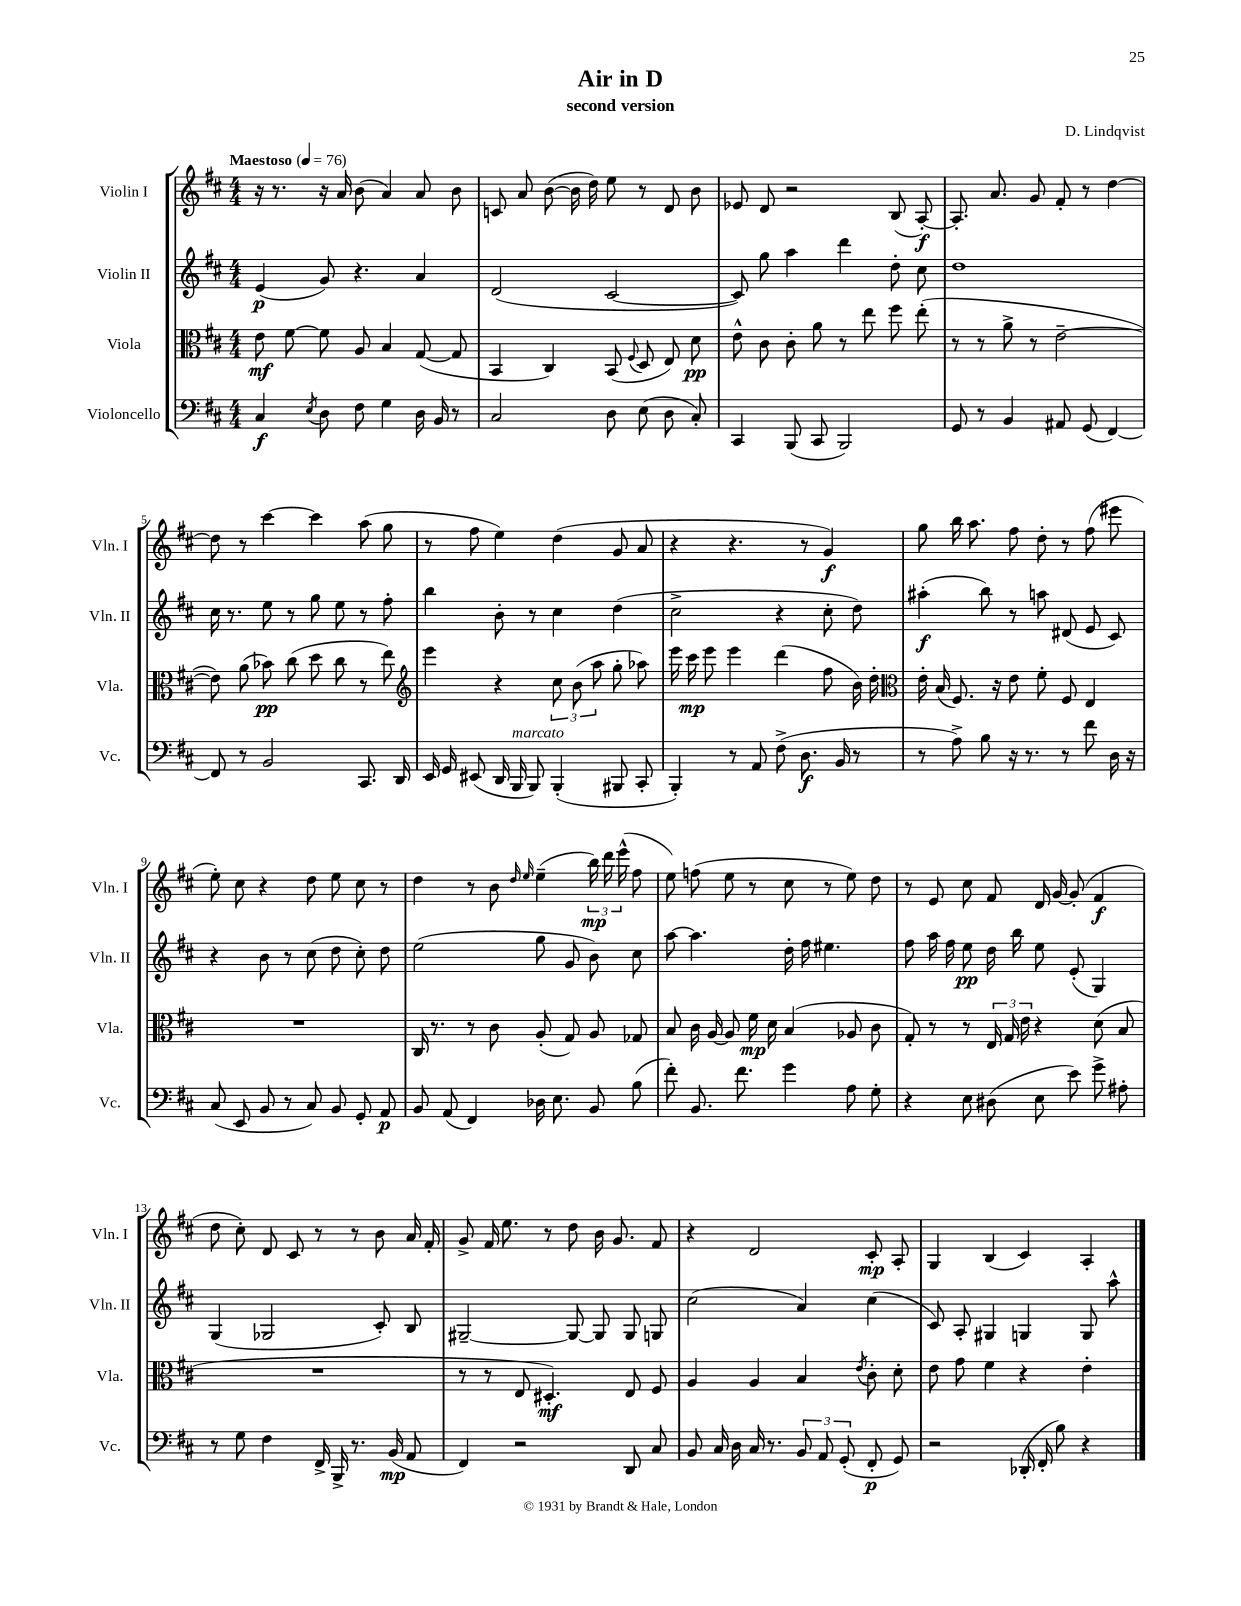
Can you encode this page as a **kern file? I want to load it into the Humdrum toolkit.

**kern	**dynam	**kern	**dynam	**kern	**dynam	**kern	**dynam
*part4	*part4	*part3	*part3	*part2	*part2	*part1	*part1
*staff4	*staff4	*staff3	*staff3	*staff2	*staff2	*staff1	*staff1
*I"Violoncello	*	*I"Viola	*	*I"Violin II	*	*I"Violin I	*
*I'Vc.	*	*I'Vla.	*	*I'Vln. II	*	*I'Vln. I	*
*clefF4	*	*clefC3	*	*clefG2	*	*clefG2	*
*k[f#c#]	*	*k[f#c#]	*	*k[f#c#]	*	*k[f#c#]	*
*M4/4	*	*M4/4	*	*M4/4	*	*M4/4	*
*MM76	*	*MM76	*	*MM76	*	*MM76	*
=1	=1	=1	=1	=1	=1	=1	=1
!	!	!	!	!	!	!LO:TX:a:B:t=Maestoso	!
4C#/	f	8e\	mf	(4e/	p	16r	.
.	.	.	.	.	.	8.r	.
.	.	[8f#\	.	.	.	.	.
8qE/	.	.	.	.	.	.	.
8D\	.	8f#\]	.	8g/)	.	16r	.
.	.	.	.	.	.	16a/	.
8F#\	.	8A/	.	4.r	.	(8b\	.
4G\	.	4B/	.	.	.	4a/)	.
16D\	.	([8G/	.	4a/	.	8a/	.
16BB/	.	.	.	.	.	.	.
8r	.	8G/]	.	.	.	8b\	.
=2	=2	=2	=2	=2	=2	=2	=2
2C#/	.	4BB/	.	(2d/	.	8cn/	.
.	.	.	.	.	.	8a/	.
.	.	4C#/)	.	.	.	([8b\	.
.	.	.	.	.	.	16b\]	.
.	.	.	.	.	.	16dd\)	.
8D\	.	(8BB/	.	[2c#/	.	8ee\	.
.	.	8qqF#/	.	.	.	.	.
(8E\	.	8D/	.	.	.	8r	.
8D\	.	8E/)	.	.	.	8d/	.
8C#'/)	.	8d\	pp	.	.	8b\	.
=3	=3	=3	=3	=3	=3	=3	=3
4CC#/	.	8e^^\	.	8c#/])	.	8e-X/	.
.	.	8c#\	.	8gg\	.	8d/	.
(8BBB/	.	8c#'\	.	4aa\	.	2r	.
8CC#/	.	8a\	.	.	.	.	.
2BBB/)	.	8r	.	4ddd\	.	.	.
.	.	8ee\	.	.	.	.	.
.	.	8ff#\	.	8dd'\	.	(8B/	.
.	.	(8ee'\	.	8cc#\	.	[8A'/)	f
=4	=4	=4	=4	=4	=4	=4	=4
8GG/	.	8r	.	1dd	.	8.A'/]	.
8r	.	8r	.	.	.	.	.
.	.	.	.	.	.	8.a/	.
4BB/	.	8a^\	.	.	.	.	.
.	.	8r	.	.	.	8g/	.
8AA#X/	.	[2e~\	.	.	.	8f#'/	.
(8GG/	.	.	.	.	.	8r	.
[4FF#/)	.	.	.	.	.	[4dd\	.
!!LO:LB:g=z
=5	=5	=5	=5	=5	=5	=5	=5
8FF#/]	.	8e\])	.	16cc#\	.	8dd\]	.
.	.	.	.	8.r	.	.	.
8r	.	(8a\	.	.	.	8r	.
2BB/	.	8b-X\)	pp	8ee\	.	[4ccc#\	.
.	.	(8cc#\	.	8r	.	.	.
.	.	8dd\	.	8gg\	.	4ccc#\]	.
.	.	8cc#\	.	8ee\	.	.	.
8.CC#/	.	8r	.	8r	.	(8aa\	.
.	.	8ee\)	.	8ff#'\	.	8gg\	.
16DD/	.	.	.	.	.	.	.
=6	=6	=6	=6	=6	=6	=6	=6
*	*	*clefG2	*	*	*	*	*
16EE/	.	4eee\	.	4bb\	.	8r	.
16GG/	.	.	.	.	.	.	.
(8EE#X/	.	.	.	.	.	8ff#\	.
16DD/	.	4r	.	8b'\	.	4ee\)	.
!LO:TX:a:i:t=marcato	!	!	!	!	!	!	!
16BBB/	.	.	.	.	.	.	.
8BBB/)	.	.	.	8r	.	.	.
(4BBB'/	.	12cc#\	.	4cc#\	.	(4dd\	.
.	.	(12b\	.	.	.	.	.
.	.	12aa\	.	.	.	.	.
8BBB#X/	.	8gg'\	.	(4dd\	.	8g/	.
8CC#'/	.	8aa-X\)	.	.	.	8a/	.
=7	=7	=7	=7	=7	=7	=7	=7
4BBB'/)	.	16eee\	.	2cc#^\	.	4r	.
.	.	16ccc#\	mp	.	.	.	.
.	.	8eee\	.	.	.	.	.
8r	.	4eee\	.	.	.	4.r	.
8AA/	.	.	.	.	.	.	.
(8F#^\	.	(4ddd\	.	4r	.	.	.
8.D\	f	.	.	.	.	8r	.
.	.	8ff#\	.	8cc#'\	.	4g/)	f
16BB/	.	.	.	.	.	.	.
8r	.	16b\)	.	8dd\)	.	.	.
.	.	16dd'\	.	.	.	.	.
=8	=8	=8	=8	=8	=8	=8	=8
*	*	*clefC3	*	*	*	*	*
8r	.	16e'\	.	(4aa#X'\	f	8gg\	.
.	.	(16B/	.	.	.	.	.
8A^\)	.	8.F#/)	.	.	.	16bb\	.
.	.	.	.	.	.	8.aa\	.
8B\	.	.	.	8bb\)	.	.	.
.	.	16r	.	.	.	.	.
16r	.	8e\	.	8r	.	8ff#\	.
8.r	.	.	.	.	.	.	.
.	.	8f#'\	.	8aan\	.	8dd'\	.
8r	.	8F#/	.	(8d#X/	.	8r	.
8f#\	.	4E/	.	8e/	.	(8ff#\	.
16D\	.	.	.	8c#/)	.	8eee#X\	.
16r	.	.	.	.	.	.	.
!!LO:LB:g=z
=9	=9	=9	=9	=9	=9	=9	=9
(8C#/	.	1r	.	4r	.	8ee'\)	.
8EE/	.	.	.	.	.	8cc#\	.
8BB/	.	.	.	8b\	.	4r	.
8r	.	.	.	8r	.	.	.
8C#/)	.	.	.	(8cc#\	.	8dd\	.
8BB/	.	.	.	8dd\	.	8ee\	.
8GG'/	.	.	.	8cc#'\)	.	8cc#\	.
8AA/	p	.	.	8dd\	.	8r	.
=10	=10	=10	=10	=10	=10	=10	=10
8BB/	.	16C#/	.	(2ee\	.	4dd\	.
.	.	8.r	.	.	.	.	.
(8AA/	.	.	.	.	.	.	.
4FF#/)	.	8r	.	.	.	8r	.
.	.	8c#\	.	.	.	8b\	.
.	.	.	.	.	.	16qqdd/	.
.	.	.	.	.	.	16qqee/	.
16D-X\	.	(8A'/	.	8gg\	.	(4ee~\	.
8.E\	.	.	.	.	.	.	.
.	.	8G/)	.	8g/	.	.	.
8BB/	.	8A/	.	8b\)	.	24bb\)	mp
.	.	.	.	.	.	24ddd\	.
.	.	.	.	.	.	(24eee^^\	.
(8B\	.	8G-X/	.	8cc#\	.	8ff#\	.
=11	=11	=11	=11	=11	=11	=11	=11
8f#'\)	.	8B/	.	[8aa\	.	8ee\)	.
8.BB/	.	16c#\	.	4.aa\]	.	(8ffn\	.
.	.	[16A/	.	.	.	.	.
.	.	8A/]	.	.	.	8ee\	.
8.f#\	.	.	.	.	.	.	.
.	.	16f#\	mp	.	.	8r	.
.	.	16d\	.	.	.	.	.
4g\	.	(4B/	.	16dd'\	.	8cc#\	.
.	.	.	.	16ff#\	.	.	.
.	.	.	.	4.ee#X\	.	8r	.
8A\	.	8A-X/	.	.	.	8ee\)	.
8G'\	.	8c#\	.	.	.	8dd\	.
=12	=12	=12	=12	=12	=12	=12	=12
4r	.	8G'/)	.	8ff#\	.	8r	.
.	.	8r	.	16aa\	.	8e/	.
.	.	.	.	16ff#\	.	.	.
8E\	.	8r	.	8ee\	pp	8cc#\	.
(8D#X\	.	24E/	.	16dd\	.	8f#/	.
.	.	24G/	.	.	.	.	.
.	.	.	.	16bb\	.	.	.
.	.	24e\	.	.	.	.	.
8E\	.	4r	.	8ee\	.	16d/	.
.	.	.	.	.	.	[16g/	.
8e\)	.	.	.	(8e'/	.	(8g'/]	.
8g^\	.	(8d\	.	4G/)	.	4f#/	f
8A#X'\	.	8B/	.	.	.	.	.
!!LO:LB:g=z
=13	=13	=13	=13	=13	=13	=13	=13
8r	.	1r	.	(4G/	.	8dd\	.
8G\	.	.	.	.	.	8cc#'\)	.
4F#\	.	.	.	2G-X/	.	8d/	.
.	.	.	.	.	.	8c#/	.
16FF#^/	.	.	.	.	.	8r	.
16BBB^/	.	.	.	.	.	.	.
8.r	.	.	.	.	.	8r	.
.	.	.	.	8c#'/)	.	8b\	.
(16BB/	mp	.	.	.	.	.	.
8AA/	.	.	.	8B/	.	16a/	.
.	.	.	.	.	.	16f#'/	.
=14	=14	=14	=14	=14	=14	=14	=14
4FF#/)	.	8r	.	[2G#X~/	.	8g^/	.
.	.	8r	.	.	.	16f#/	.
.	.	.	.	.	.	8.ee\	.
2r	.	8E/	.	.	.	.	.
.	.	4.D#X'/)	mf	.	.	8r	.
.	.	.	.	8G#/_	.	8dd\	.
.	.	.	.	8G#/]	.	16b\	.
.	.	.	.	.	.	8.g/	.
8DD/	.	8E/	.	8G#/	.	.	.
8C#/	.	8F#/	.	8Gn/	.	8f#/	.
=15	=15	=15	=15	=15	=15	=15	=15
8BB/	.	4A/	.	(2cc#\	.	4r	.
16C#/	.	.	.	.	.	.	.
16D\	.	.	.	.	.	.	.
16C#/	.	4A/	.	.	.	2d/	.
8.r	.	.	.	.	.	.	.
12BB/	.	4B/	.	4a/)	.	.	.
12AA/	.	.	.	.	.	.	.
(12GG'/	.	.	.	.	.	.	.
.	.	8qe/	.	.	.	.	.
8FF#'/	p	8c#'\	.	(4cc#\	.	8c#'/	mp
8GG/)	.	8d'\	.	.	.	8A'/	.
=16	=16	=16	=16	=16	=16	=16	=16
2r	.	8e\	.	8c#/)	.	4G/	.
.	.	8g\	.	8A'/	.	.	.
.	.	4f#\	.	4G#X/	.	(4B/	.
(16DD-X'/	.	4r	.	4Gn/	.	4c#/)	.
16FF#'/	.	.	.	.	.	.	.
8B\)	.	.	.	.	.	.	.
4r	.	4e'\	.	8G/	.	4A'/	.
.	.	.	.	8aa^^\	.	.	.
==	==	==	==	==	==	==	==
*-	*-	*-	*-	*-	*-	*-	*-
